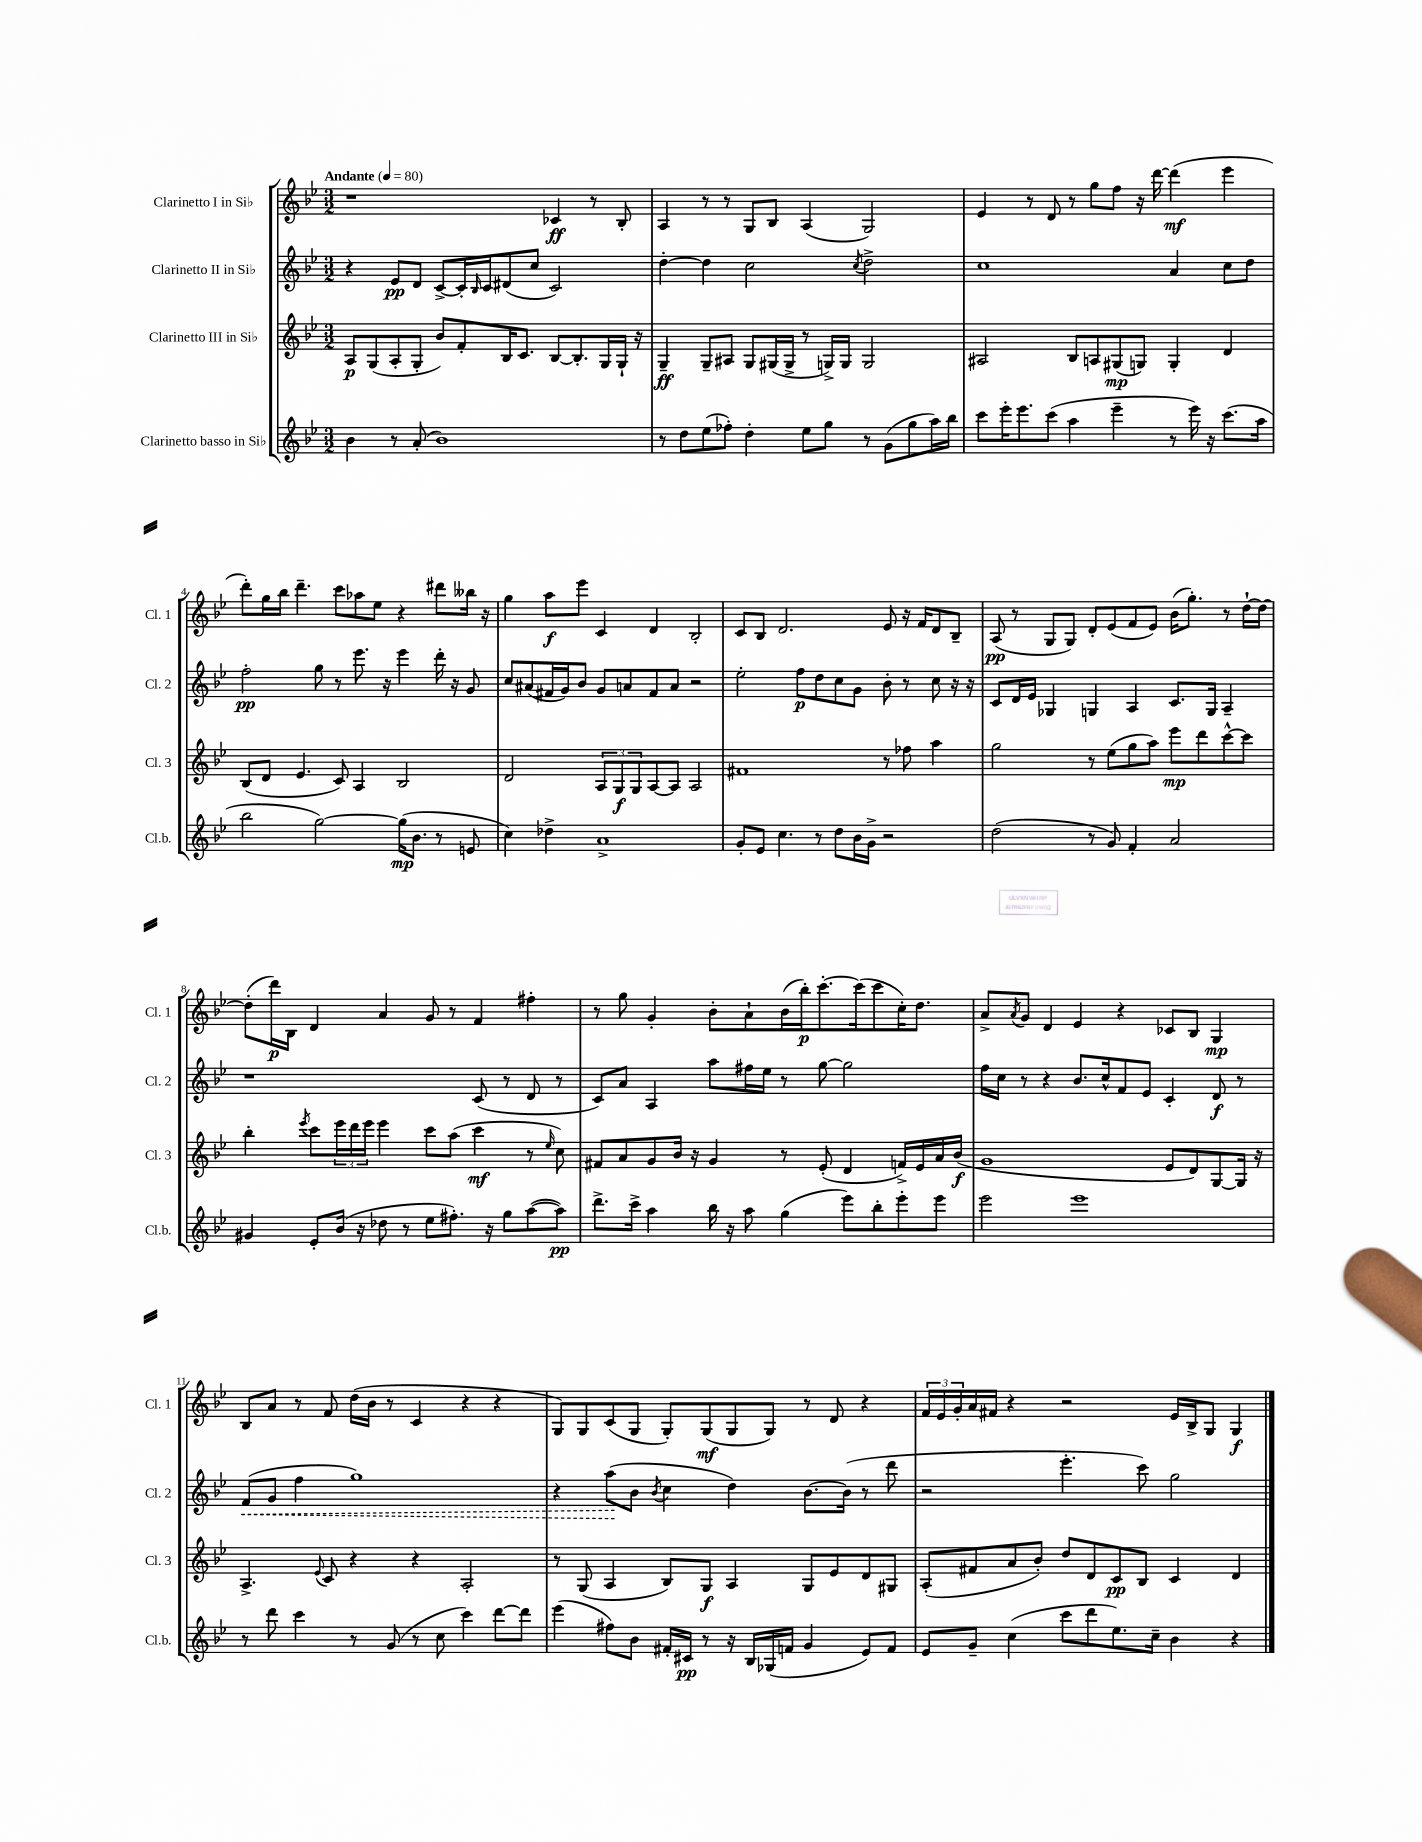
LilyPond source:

<<
\new StaffGroup <<
\new Staff = "s0" \with { instrumentName = "Clarinetto I in Sib" shortInstrumentName = "Cl. 1" } {
    \clef treble \key bes \major \numericTimeSignature \time 3/2 \tempo "Andante" 4 = 80
    r1 ces'4\ff r8 bes8-. |
    a4 r8 r8 g8 bes8 a4( g2) |
    ees'4 r8 d'8 r8 g''8 f''8 r16 d'''16~ d'''4\mf( ees'''4 |
    d'''8-.) g''16 bes''16 d'''4.-- c'''8 aes''8 ees''8 r4 dis'''8 beses''16 r16 |
    g''4 a''8\f ees'''8 c'4 d'4 bes2-. |
    c'8 bes8 d'2. ees'8 r16 f'16 d'8 bes8-- |
    a8\pp( r8 g8 g8) d'8-. ees'8( f'8 ees'8) bes'16( g''8.-.) r8 d''16~-! d''16~ |
    d''8-.( d'''16\p) bes16 d'4 a'4 g'8 r8 f'4 fis''4-. |
    r8 g''8 g'4-. bes'8-. a'8-! bes'16( bes''16-.\p) c'''8.~-. c'''16( c'''8 c''16-.) d''8. |
    a'8-> \acciaccatura { a'8 } g'8 d'4 ees'4 r4 ces'8 bes8 g4\mp |
    bes8 a'8 r8 f'8 d''16( bes'16 r8 c'4 r4 r4 |
    g8) g8 c'8( g8 g8-.) g8\mf( g8 g8) r8 d'8 r4 |
    \tuplet 3/2 { f'16 ees'16 g'16-. } a'16 fis'16 r4 r2 ees'16 bes16-> g8 g4\f \bar "|." |
}
\new Staff = "s1" \with { instrumentName = "Clarinetto II in Sib" shortInstrumentName = "Cl. 2" } {
    \clef treble \key bes \major \numericTimeSignature \time 3/2
    r4 ees'8\pp d'8 c'8~-> c'16-. \grace { bes16 } c'16 dis'8( c''8 c'2) |
    d''4~-. d''4 c''2 \acciaccatura { c''8 } d''2-> |
    c''1 a'4 c''8 d''8 |
    f''2-.\pp g''8 r8 ees'''8. r16 ees'''4 d'''16-. r16 g'8 |
    c''8 ais'8( fis'16 g'16) bes'8 g'8 a'8 fis'8 a'8 r2 |
    ees''2-. f''8\p d''8 c''8 g'8 bes'8-. r8 c''8 r16 r16 |
    c'8 d'16 ees'16 ges4 g4 a4 c'8. g16 a4-- |
    r1 c'8( r8 d'8 r8 |
    c'8) a'8 a4 a''8 fis''16 ees''16 r8 g''8~ g''2 |
    f''16 c''16 r8 r4 bes'8. c''16-^ f'8 ees'8 c'4-. d'8\f r8 |
    \once \override Hairpin.style = #'dashed-line f'8\<( g'8 f''4 g''1) |
    r4 a''8\!( bes'8 \acciaccatura { bes'8 } c''4 d''4) bes'8.~ bes'16( r8 d'''8 |
    r2 ees'''4.-. c'''8) g''2 \bar "|." |
}
\new Staff = "s2" \with { instrumentName = "Clarinetto III in Sib" shortInstrumentName = "Cl. 3" } {
    \clef treble \key bes \major \numericTimeSignature \time 3/2
    a8\p g8( a8-. g8-. bes'8) f'8-. bes16 c'8. bes8~ bes8.-. g16 g16-! r16 |
    g4--\ff g8-- ais8 g8 gis16( gis16-> r8 g16->) g16 g2 |
    ais2 bes8 a8 gis8\mp( g8) g4-. d'4 |
    bes8( d'8 ees'4. c'8) a4 bes2 |
    d'2 \tuplet 3/2 { a8 g8\f g8 } a8~ a8 a2 |
    fis'1 r8 fes''8 a''4 |
    g''2 r8 ees''8( g''8 a''8) ees'''8\mp d'''8 c'''8~-^ c'''8 |
    bes''4-. \acciaccatura { ees'''8 } c'''8 \tuplet 3/2 { ees'''16 d'''16 ees'''16 } ees'''4 c'''8 a''8( c'''4\mf r8 \grace { ees''16 } c''8) |
    fis'8 a'8 g'8 bes'16 r16 g'4 r8 ees'8-.( d'4 f'16->) ees'16 a'16 bes'16\f( |
    g'1 ees'8 d'8) g8~ g16 r16 |
    a4.-> \appoggiatura { ees'8 } c'8 r4 r4 a2-. |
    r8 g8( a4 bes8) g8\f a4 g8 ees'8 d'8 gis8 |
    a8-.( fis'8 a'8 bes'8-.) d''8 d'8 c'8\pp bes8 c'4 d'4 \bar "|." |
}
\new Staff = "s3" \with { instrumentName = "Clarinetto basso in Sib" shortInstrumentName = "Cl.b." } {
    \clef treble \key bes \major \numericTimeSignature \time 3/2
    bes'4 r8 a'8-.( bes'1) |
    r8 d''8 ees''8( fes''8-.) d''4-. ees''8 g''8 r8 g'8( g''8 a''16) bes''16 |
    c'''8 ees'''16-. ees'''8. c'''8( a''4 ees'''4-- r8 ees'''16) r16 c'''8.( a''16 |
    bes''2 g''2~) g''16\mp( bes'8. r8 e'8 |
    c''4) des''4-> a'1-> |
    g'8-. ees'8 c''4. r8 d''8 bes'16 g'16-> r2 |
    d''2( r8 g'8) f'4-. a'2 |
    gis'4 ees'8-. bes'16( r16 des''8 r8 ees''8 fis''8.-.) r16 g''8 a''8~( a''8\pp) |
    d'''8.-> c'''16-> a''4 bes''16 r16 a''8 g''4( ees'''8) bes''8-. ees'''8-. ees'''8 |
    ees'''2 ees'''1 |
    r8 d'''8 c'''4 r8 g'8( r8 c''8 c'''4) d'''8~ d'''8 |
    ees'''4( fis''8) bes'8 fis'16-. cis'16\pp r8 r16 bes16 ges16( f'16 g'4 ees'8) f'8 |
    ees'8 g'8-- c''4( c'''8 d'''8 ees''8.) c''16-- bes'4 r4 \bar "|." |
}
>>
>>
